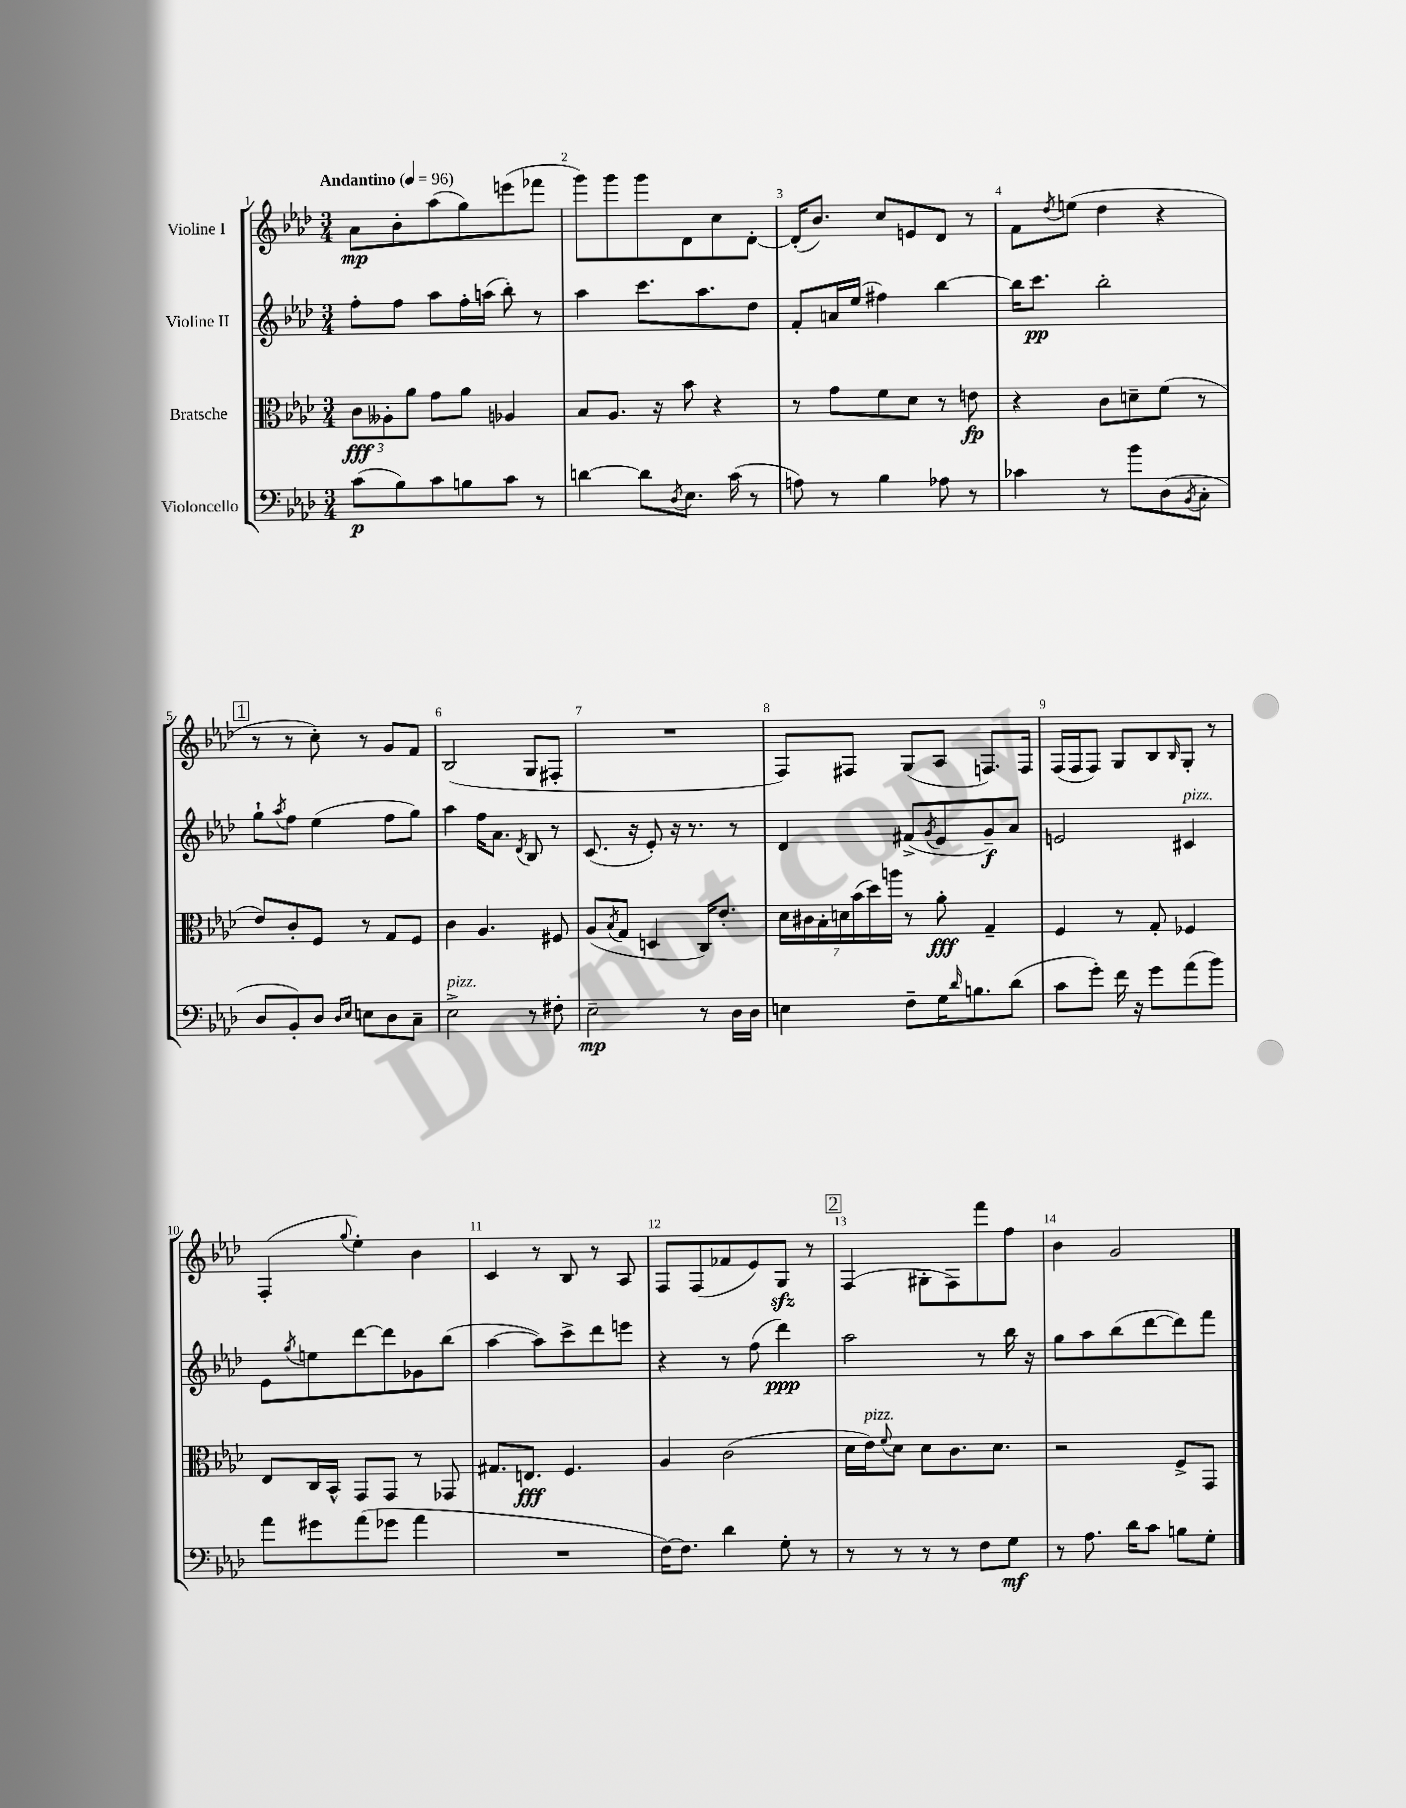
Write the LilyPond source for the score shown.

<<
\new StaffGroup <<
\new Staff = "s0" \with { instrumentName = "Violine I" } {
    \clef treble \key aes \major \numericTimeSignature \time 3/4 \tempo "Andantino" 4 = 96
    aes'8\mp bes'8-. aes''8( g''8) e'''8( fes'''8 |
    g'''8) g'''8 g'''8 des'8 c''8 des'8~-. |
    des'16-.( bes'8.) c''8 e'8 des'8 r8 |
    f'8 \acciaccatura { des''8 } e''8( des''4 r4 |
    \mark \markup { \box "1" } r8 r8 c''8-.) r8 g'8 f'8 |
    bes2( g8 fis8-. |
    R2. |
    f8) fis8 g8( aes8 f8.) f16 |
    f16( f16 f8) g8 bes8 \grace { bes16 } g8-. r8 |
    f4-.( \appoggiatura { g''8 } ees''4-.) bes'4 |
    c'4 r8 bes8 r8 aes8 |
    f8 f8( fes'8 ees'8) g8\sfz r8 |
    \mark \markup { \box "2" } f4( gis8-. f8) f'''8 f''8 |
    bes'4 g'2 \bar "|." |
}
\new Staff = "s1" \with { instrumentName = "Violine II" } {
    \clef treble \key aes \major \numericTimeSignature \time 3/4
    f''8-. f''8 aes''8 f''16-. a''16( bes''8-.) r8 |
    aes''4 c'''8. aes''8. des''8 |
    f'8-. a'16 ees''16( fis''4) bes''4~ |
    bes''16 c'''8.\pp bes''2-. |
    \mark \markup { \box "1" } g''8-! \acciaccatura { aes''8 } f''8 ees''4( f''8 g''8) |
    aes''4 f''16 aes'8. \acciaccatura { des'8 } bes8 r8 |
    c'8.( r16 ees'8-.) r16 r8. r8 |
    des'4 fis'8->( \acciaccatura { g'8 } ees'8 g'8--\f) aes'8 |
    e'2 cis'4^\markup { \italic "pizz." } |
    ees'8 \acciaccatura { g''8 } e''8 des'''8~ des'''8 ges'8 bes''8( |
    aes''4~ aes''8) c'''8-> des'''8 e'''8 |
    r4 r8 f''8( des'''4\ppp) |
    \mark \markup { \box "2" } aes''2 r8 bes''16 r16 |
    g''8 aes''8 bes''8( des'''8~ des'''8) f'''8 \bar "|." |
}
\new Staff = "s2" \with { instrumentName = "Bratsche" } {
    \clef alto \key aes \major \numericTimeSignature \time 3/4
    \tuplet 3/2 { c'8\fff aeses8-. aes'8 } g'8 aes'8 aes4 |
    bes8 aes8. r16 bes'8 r4 |
    r8 g'8 f'8 des'8 r8 e'8\fp |
    r4 c'8 d'8-- f'8( r8 |
    \mark \markup { \box "1" } ees'8) c'8-. f8 r8 g8 f8 |
    c'4 aes4. fis8 |
    aes8( \acciaccatura { bes8 } g8 d4 c16) ees'8.-. |
    \tuplet 7/4 { des'16 cis'16 bes16-. d'16 bes'16( des''16) a''16 } r8 aes'8-.\fff g4-- |
    f4 r8 g8-. fes4 |
    ees8 c16 bes,16-^ g,8 g,8 r8 ges,8 |
    gis8. e8.\fff f4. |
    aes4 c'2( |
    \mark \markup { \box "2" } des'16 ees'16^\markup { \italic "pizz." }) \appoggiatura { f'8 } des'8 des'8 c'8. des'8. |
    r2 f8-> g,8 \bar "|." |
}
\new Staff = "s3" \with { instrumentName = "Violoncello" } {
    \clef bass \key aes \major \numericTimeSignature \time 3/4
    c'8\p( bes8) c'8 b8 c'8 r8 |
    d'4~ d'8 \acciaccatura { des8 } ees8. c'16( r8 |
    a8) r8 bes4 aes8 r8 |
    ces'4 r8 bes'8 des8( \acciaccatura { bes,8 } c8-. |
    \mark \markup { \box "1" } des8 bes,8-.) des8 \grace { des16 ees16 } e8 des8 c8-- |
    ees2->^\markup { \italic "pizz." } r8 fis8-. |
    ees2--\mp r8 des16 des16 |
    e4 f8-- g16 \grace { des'16 } b8. des'8( |
    c'8 g'8-.) f'16 r16 g'8 aes'8( bes'8) |
    aes'8 gis'8 aes'8( ges'8 aes'4 |
    R2. |
    f16~) f8. des'4 g8-. r8 |
    \mark \markup { \box "2" } r8 r8 r8 r8 f8 g8\mf |
    r8 aes8. des'16 c'8 b8 g8-. \bar "|." |
}
>>
>>
\layout { \context { \Score \override BarNumber.break-visibility = ##(#f #t #t) barNumberVisibility = #all-bar-numbers-visible } }
